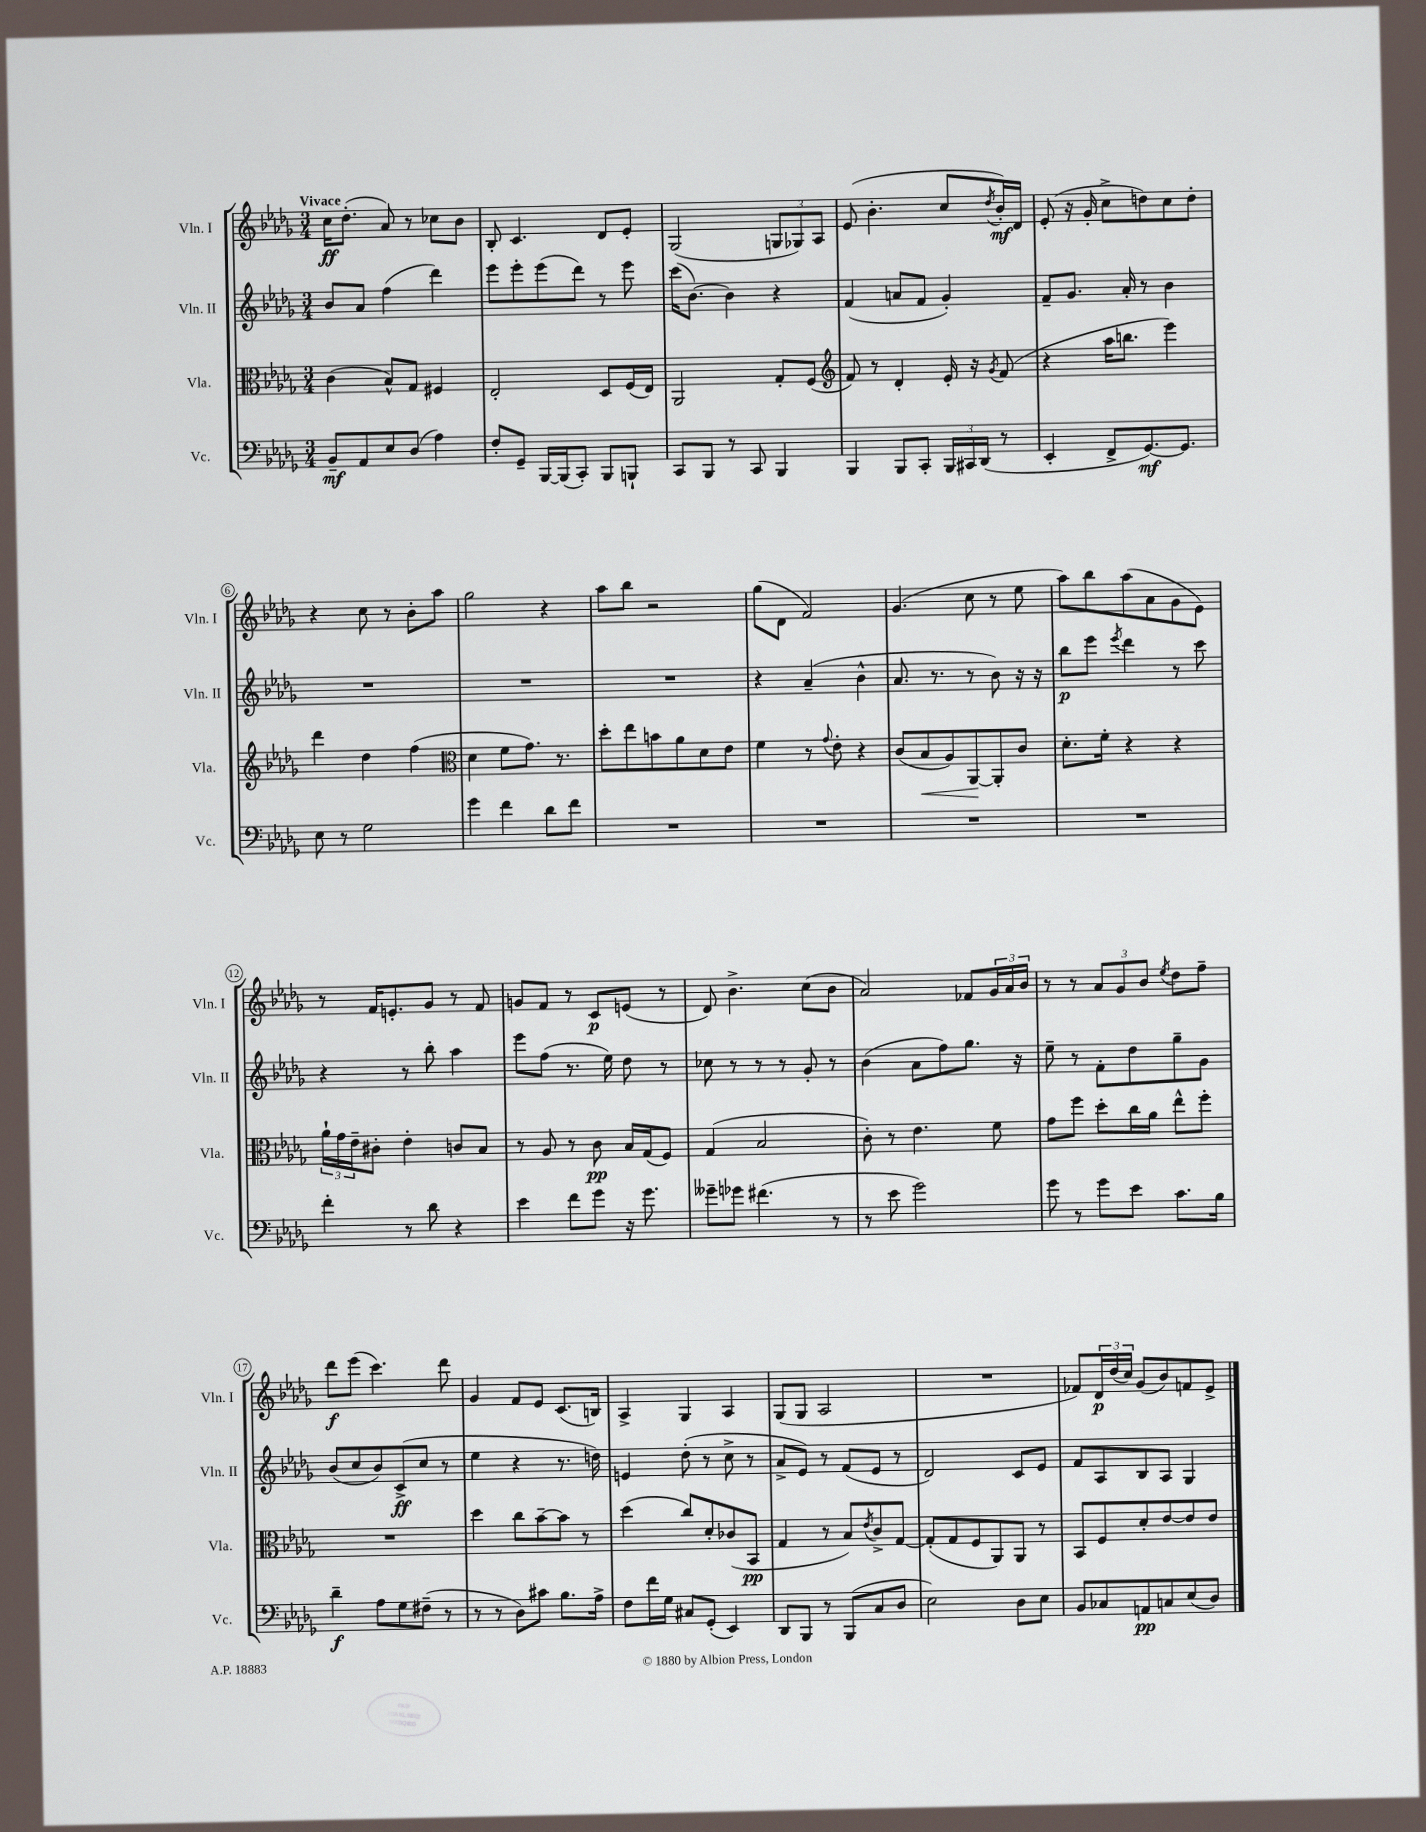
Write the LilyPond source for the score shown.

<<
\new StaffGroup <<
\new Staff = "s0" \with { instrumentName = "Vln. I" shortInstrumentName = "Vln. I" } {
    \clef treble \key des \major \numericTimeSignature \time 3/4 \tempo "Vivace"
    c''16\ff des''8.-.( aes'8) r8 ces''8 bes'8 |
    bes8-. c'4. des'8 ees'8-. |
    ges2( \tuplet 3/2 { g8 ges8) aes8 } |
    ees'8( bes'4.-. c''8 \acciaccatura { des''8 } bes'16-.\mf) des'16 |
    ees'8-.( r16 ges'16-. c''8-> d''8) c''8 d''8-. |
    r4 c''8 r8 bes'8-. aes''8 |
    ges''2 r4 |
    aes''8 bes''8 r2 |
    ges''8( des'8 f'2) |
    ges'4.( c''8 r8 ees''8 |
    aes''8) bes''8 aes''8( aes'8 ges'8 ees'8) |
    r8 f'16 e'8.-. ges'8 r8 f'8 |
    g'8 f'8 r8 c'8\p e'8( r8 |
    des'8) bes'4.-> c''8( bes'8 |
    aes'2) fes'8 \tuplet 3/2 { ges'16 aes'16 bes'16 } |
    r8 r8 \tuplet 3/2 { aes'8 ges'8 bes'8 } \acciaccatura { ees''8 } des''8 f''8-- |
    des'''8\f ees'''8( c'''4.) des'''8 |
    ges'4 f'8 ees'8 c'8.( b16) |
    aes4-> ges4 aes4 |
    ges8( ges8 aes2 |
    R2. |
    fes'8) \tuplet 3/2 { des'16\p des''16( c''16) } ges'8( bes'8) f'8 ees'8-> \bar "|." |
}
\new Staff = "s1" \with { instrumentName = "Vln. II" shortInstrumentName = "Vln. II" } {
    \clef treble \key des \major \numericTimeSignature \time 3/4
    bes'8 aes'8 f''4( des'''4) |
    ees'''8 ees'''8-. ees'''8( des'''8) r8 ees'''8 |
    c'''16( bes'8.~) bes'4 r4 |
    f'4( a'8 f'8 ges'4-.) |
    f'8-- ges'8. aes'16-. r8 bes'4 |
    R2. |
    R2. |
    R2. |
    r4 aes'4--( bes'4-^ |
    aes'8. r8. r8 bes'8) r16 r16 |
    bes''8\p ees'''8 \acciaccatura { ees'''8 } des'''4 r8 c'''8 |
    r4 r8 bes''8-. aes''4 |
    ees'''8 f''8( r8. ees''16) des''8 r8 |
    ces''8 r8 r8 r8 ges'8-. r8 |
    bes'4( aes'8 f''8) ges''8. r16 |
    ees''8-- r8 f'8-. des''8 ges''8-- ges'8 |
    bes'8( c''8 bes'8) c'8->\ff( c''8 r8 |
    ees''4 r4 r8. d''16) |
    e'4 des''8-.( r8 c''8-> r8 |
    aes'8-> ees'8) r8 f'8( ees'8 r8 |
    des'2) c'8 ees'8 |
    f'8 aes8 bes8 aes8 ges4 \bar "|." |
}
\new Staff = "s2" \with { instrumentName = "Vla." shortInstrumentName = "Vla." } {
    \clef alto \key des \major \numericTimeSignature \time 3/4
    c'4( bes8-^) ges8 fis4 |
    ees2-. des8 f16( ees16) |
    aes,2 ges8-. f8( |
    \clef treble f'8) r8 des'4-. ees'16-. r16 \acciaccatura { ges'8 } f'8( |
    r4 aes''16 b''8. ees'''4) |
    des'''4 des''4 f''4( |
    \clef alto des'4 f'8 ges'8.) r8. |
    des''8-. ees''8 b'8 aes'8 des'8 ees'8 |
    f'4 r8 \appoggiatura { ges'8 } ees'8-. r4 |
    c'8( bes8\< aes8) aes,8~\! aes,8-. c'8 |
    des'8.-. f'16-. r4 r4 |
    \tuplet 3/2 { aes'16-! ges'16 ees'16-- } cis'8-. ees'4-. c'8 bes8 |
    r8 aes8 r8 c'8\pp bes16 ges16( f8) |
    ges4( bes2 |
    c'8-.) r8 ees'4. f'8 |
    ges'8 f''8 des''8-. c''16 aes'16 ees''8-^ f''8-. |
    R2. |
    des''4 c''8 bes'8~-- bes'8 r8 |
    des''4( c''8) des'8-. ces'8( bes,8\pp |
    ges4 r8 bes8) \acciaccatura { ees'8 } c'8-> ges8~ |
    ges8-.( ges8 f8 aes,8) aes,8 r8 |
    bes,8 f8 des'8-. ees'8~ ees'8 ees'8 \bar "|." |
}
\new Staff = "s3" \with { instrumentName = "Vc." shortInstrumentName = "Vc." } {
    \clef bass \key des \major \numericTimeSignature \time 3/4
    bes,8--\mf aes,8 ees8 des8( aes4) |
    f8-. ges,8-- bes,,16~ bes,,16( c,8-.) bes,,8 b,,8-! |
    c,8 bes,,8 r8 c,8 bes,,4 |
    bes,,4 bes,,8 c,8-. \tuplet 3/2 { bes,,16 cis,16 des,16( } r8 |
    ees,4-. f,8-> ges,8.~\mf) ges,8. |
    ees8 r8 ges2 |
    ges'4 f'4 des'8 f'8 |
    R2. |
    R2. |
    R2. |
    R2. |
    f'4-. r8 des'8 r4 |
    ees'4 f'8 ges'8 r16 ges'8. |
    geses'8-- ges'8 fis'4.( r8 |
    r8 ees'8 ges'2) |
    ges'8 r8 ges'8 ees'8 c'8. bes16 |
    des'4--\f aes8 ges8 fis8--( r8 |
    r8 r8 des8) cis'8 bes8. aes16-> |
    f8 f'16 ges16 cis8 ges,8-.( ees,4) |
    des,8 bes,,8 r8 bes,,8( c8 des8 |
    ees2) des8 ees8 |
    bes,8 ces8 a,8\pp c8 ees8( des8) \bar "|." |
}
>>
>>
\layout { \context { \Score \override BarNumber.stencil = #(make-stencil-circler 0.1 0.3 ly:text-interface::print) } }
